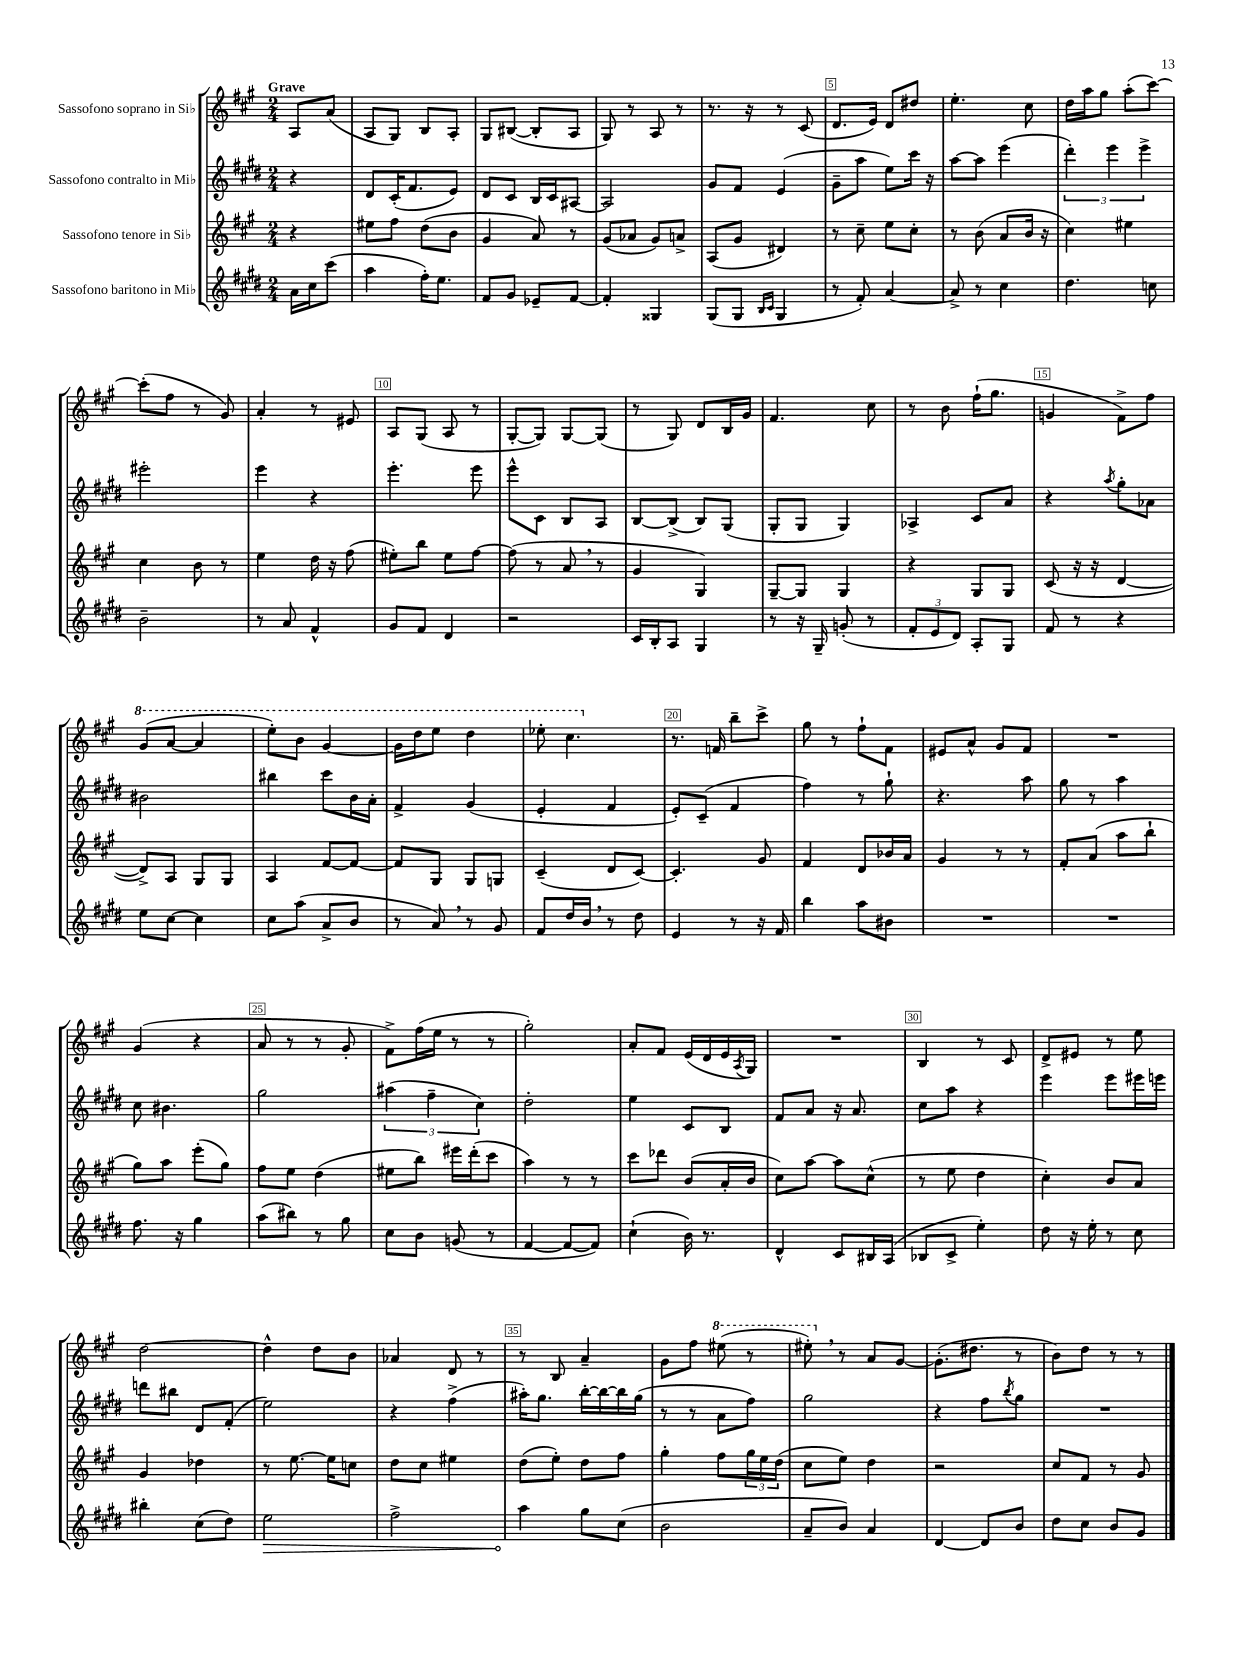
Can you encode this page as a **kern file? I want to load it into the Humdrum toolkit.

**kern	**dynam	**kern	**kern	**kern
*part4	*part4	*part3	*part2	*part1
*staff4	*staff4	*staff3	*staff2	*staff1
*I"Sassofono baritono in Mi♭	*	*I"Sassofono tenore in Si♭	*I"Sassofono contralto in Mi♭	*I"Sassofono soprano in Si♭
*clefG2	*	*clefG2	*clefG2	*clefG2
*k[f#c#g#d#]	*	*k[f#c#g#]	*k[f#c#g#d#]	*k[f#c#g#]
*M2/4	*	*M2/4	*M2/4	*M2/4
=	=	=	=	=
!	!	!	!	!LO:TX:a:B:t=Grave
16a\LL	.	4r	4r	8A/L
16cc#\J	.	.	.	.
(8ccc#\J	.	.	.	(8a/J
=1	=1	=1	=1	=1
4aa\	.	8ee#X\L	8d#/L	8A/L
.	.	8ff#\J	(16c#'/K	8G#/J)
.	.	.	8.f#/	.
16ff#'\KL)	.	(8dd\L	.	8B/L
8.ee\J	.	.	.	.
.	.	8b\J	8e/J)	8A'/J
=2	=2	=2	=2	=2
8f#/L	.	4g#/	8d#/L	8G#/L
8g#/J	.	.	8c#/J	([8B#X/J
8e-X~/L	.	8a/)	16B/LL	8B#'/L]
.	.	.	16c#/J	.
[8f#/J	.	8r	[8A#X/J	8A/J
=3	=3	=3	=3	=3
4f#'/]	.	(8g#/L	2A#/]	8G#/)
.	.	8a-X/J	.	8r
4G##X/	.	8g#/L)	.	8A/
.	.	8an^/J	.	8r
=4	=4	=4	=4	=4
(8G#/L	.	(8A/L	8g#/L	8.r
8G#/J	.	8g#/J	8f#/J	.
.	.	.	.	16r
16qqB/LL	.	.	.	.
16qqc#/JJ	.	.	.	.
4G#/	.	4d#X/)	(4e/	8r
.	.	.	.	(8c#/
=5	=5	=5	=5	=5
8r	.	8r	8g#~\L	8.d/L
8f#'/)	.	8cc#~\	8aa\J	.
.	.	.	.	16e/Jk)
[4a/	.	8ee\L	8ee\L)	8d/L
.	.	8cc#'\J	16ccc#\Jk	8dd#X/J
.	.	.	16r	.
=6	=6	=6	=6	=6
8a^/]	.	8r	[8aa\L	4.ee'\
8r	.	(8b\	8aa\J]	.
4cc#\	.	8a/L	(4eee\	.
.	.	16b/Jk	.	8cc#\
.	.	16r	.	.
=7	=7	=7	=7	=7
4.dd#\	.	4cc#\)	6ddd#'\)	16dd\LL
.	.	.	.	16aa\J
.	.	.	.	8gg#\J
.	.	.	6eee\	.
.	.	4ee#X\	.	(8aa'\L
.	.	.	6eee^\	.
8ccn\	.	.	.	[8ccc#\J)
!!LO:LB:g=z
=8	=8	=8	=8	=8
2b~\	.	4cc#\	2eee#X'\	(8ccc#'\L]
.	.	.	.	8ff#\J
.	.	8b\	.	8r
.	.	8r	.	8g#/)
=9	=9	=9	=9	=9
8r	.	4ee\	4eee\	4a'/
8a/	.	.	.	.
4f#^^/	.	16dd\	4r	8r
.	.	16r	.	.
.	.	(8ff#\	.	8e#X/
=10	=10	=10	=10	=10
8g#/L	.	8ee#X'\L)	4.eee'\	8A/L
8f#/J	.	8bb\J	.	(8G#/J
4d#/	.	8ee#\L	.	8A/
.	.	[8ff#\J	8eee\	8r
=11	=11	=11	=11	=11
2r	.	(8ff#\]	8eee^^\L	[8G#'/L
.	.	8r	8c#\J	8G#/J])
.	.	8a,/	8B/L	[8G#/L
.	.	8r	8A/J	(8G#/J]
=12	=12	=12	=12	=12
16c#/LL	.	4g#/	[8B/L	8r
16B'/J	.	.	.	.
8A/J	.	.	(8B^/J]	8G#/)
4G#/	.	4G#/)	8B/L)	8d/L
.	.	.	(8G#/J	16B/L
.	.	.	.	16g#/JJ
=13	=13	=13	=13	=13
8r	.	[8G#~/L	8G#'/L	4.f#/
16r	.	8G#/J]	8G#/J	.
16G#~/	.	.	.	.
(8gn'/	.	4G#/	4G#/)	.
8r	.	.	.	8cc#\
=14	=14	=14	=14	=14
12f#'/L	.	4r	4A-X^/	8r
12e/	.	.	.	.
.	.	.	.	8b\
12d#/J)	.	.	.	.
8A'/L	.	8G#/L	8c#/L	(16ff#`\KL
.	.	.	.	8.gg#\J
8G#/J	.	8G#/J	8a/J	.
=15	=15	=15	=15	=15
8f#/	.	(8c#/	4r	4gn/
8r	.	16r	.	.
.	.	16r	.	.
.	.	.	8qaa/	.
4r	.	[4d/	8gg#'\L	8f#^\L)
.	.	.	8a-X\J	8ff#\J
!!LO:LB:g=z
=16	=16	=16	=16	=16
*	*	*	*	*8va
8ee\L	.	8d^/L])	2b#X\	(8gg#/L
[8cc#\J	.	8A/J	.	[8aa/J
4cc#\]	.	8G#/L	.	4aa/]
.	.	8G#/J	.	.
=17	=17	=17	=17	=17
8cc#\L	.	4A/	4bb#X\	8eee'\L)
(8aa\J	.	.	.	8bb\J
8a^/L	.	[8f#/L	8ccc#\L	[4gg#/
8b/J	.	8f#/J_	16b\L	.
.	.	.	16a'\JJ	.
=18	=18	=18	=18	=18
8r	.	8f#/L]	4f#^/	16gg#\LL]
.	.	.	.	16ddd\J
8a,/)	.	8G#/J	.	8eee\J
8r	.	8G#/L	(4g#/	4ddd\
8g#/	.	8Gn/J	.	.
=19	=19	=19	=19	=19
8f#/L	.	(4c#~/	4e'/	8eee-X'\
16dd#/L	.	.	.	4.ccc#\
16b,/JJ	.	.	.	.
8r	.	8d/L	4f#/	.
8dd#\	.	[8c#/J)	.	.
=20	=20	=20	=20	=20
*	*	*	*	*X8va
4e/	.	4.c#'/]	8e'/L)	8.r
.	.	.	(8c#~/J	.
.	.	.	.	16fn/
8r	.	.	4f#/	8bb~\L
16r	.	8g#/	.	8ccc#^\J
16f#/	.	.	.	.
=21	=21	=21	=21	=21
4bb\	.	4f#/	4ff#\)	8gg#\
.	.	.	.	8r
8aa\L	.	8d/L	8r	8ff#`\L
8b#X\J	.	16b-X/L	8gg#`\	8f#\J
.	.	16a/JJ	.	.
=22	=22	=22	=22	=22
2r	.	4g#/	4.r	8e#X/L
.	.	.	.	8a^^/J
.	.	8r	.	8g#/L
.	.	8r	8aa\	8f#/J
=23	=23	=23	=23	=23
2r	.	8f#'/L	8gg#\	2r
.	.	(8a/J	8r	.
.	.	8aa\L	4aa\	.
.	.	8bb`\J	.	.
!!LO:LB:g=z
=24	=24	=24	=24	=24
8.ff#\	.	8gg#\L)	8cc#\	(4g#/
.	.	8aa\J	4.b#X\	.
16r	.	.	.	.
4gg#\	.	(8eee'\L	.	4r
.	.	8gg#\J)	.	.
=25	=25	=25	=25	=25
(8aa\L	.	8ff#\L	2gg#\	8a/
8bb#X\J)	.	8ee\J	.	8r
8r	.	(4dd\	.	8r
8gg#\	.	.	.	8g#'/
=26	=26	=26	=26	=26
8cc#\L	.	8ee#X\L	(6aa#X\	8f#^\L)
8b\J	.	8bb\J)	.	(16ff#\L
.	.	.	6ff#~\	.
.	.	.	.	16ee\JJ
(8gn/	.	16eee#X\LL	.	8r
.	.	(16ddd'\J	.	.
.	.	.	6cc#\)	.
8r	.	8ccc#\J	.	8r
=27	=27	=27	=27	=27
[4f#/	.	4aa\)	2dd#'\	2gg#'\)
8f#/L_	.	8r	.	.
8f#/J])	.	8r	.	.
=28	=28	=28	=28	=28
(4cc#`\	.	8ccc#\L	4ee\	8a'/L
.	.	8ddd-X\J	.	8f#/J
16b\)	.	(8b/L	8c#/L	(16e/LL
8.r	.	.	.	16d/
.	.	16a'/L	8B/J	16e/
.	.	.	.	8qA/
.	.	16b/JJ	.	16G#/JJ)
=29	=29	=29	=29	=29
4d#^^/	.	8cc#\L)	8f#/L	2r
.	.	[8aa\J	8a/J	.
8c#/L	.	8aa\L]	16r	.
.	.	.	8.a/	.
16B#X/L	.	(8cc#^^\J	.	.
(16A/JJ	.	.	.	.
=30	=30	=30	=30	=30
8B-X/L	.	8r	8cc#\L	4B/
8c#^/J	.	8ee\	8aa\J	.
4ee'\)	.	4dd\	4r	8r
.	.	.	.	8c#/
=31	=31	=31	=31	=31
8dd#\	.	4cc#'\)	4eee\	8d^/L
16r	.	.	.	8e#X/J
16ee'\	.	.	.	.
8r	.	8b/L	8eee\L	8r
8cc#\	.	8a/J	16eee#X\L	8ee\
.	.	.	16eeen\JJ	.
!!LO:LB:g=z
=32	=32	=32	=32	=32
4bb#X'\	.	4g#/	8dddn\L	[2dd\
.	.	.	8bb#X\J	.
(8cc#\L	.	4dd-X\	8d#/L	.
8dd#\J)	.	.	(8f#'/J	.
=33	=33	=33	=33	=33
!	!LO:HP:b	!	!	!
2ee\	>	8r	2ee\)	4dd^^\]
.	.	[8.ee\	.	.
.	.	.	.	8dd\L
.	.	16ee\KL]	.	.
.	.	8ccn\J	.	8b\J
=34	=34	=34	=34	=34
2ff#^\	.	8dd\L	4r	4a-X/
.	.	8cc#\J	.	.
.	.	4ee#X\	(4ff#^\	8d/
.	.	.	.	8r
=35	=35	=35	=35	=35
4aa\	.	(8dd\L	16aa#X'\KL)	8r
.	.	.	8.gg#\J	.
.	.	8ee'\J)	.	8B/
8gg#\L	]	8dd\L	[16bb'\LL	4a~/
.	.	.	16bb\_	.
(8cc#\J	.	8ff#\J	16bb\]	.
.	.	.	(16gg#\JJ	.
=36	=36	=36	=36	=36
2b\	.	4gg#'\	8r	8g#\L
.	.	.	8r	8ff#\J
*	*	*	*	*8va
.	.	8ff#\L	8a\L	(8eee#X\
.	.	24gg#\L	8ff#\J)	8r
.	.	24ee\	.	.
.	.	(24dd\JJ	.	.
=37	=37	=37	=37	=37
8a~/L	.	8cc#\L	2gg#\	8eee#X',\)
*	*	*	*	*X8va
8b/J)	.	8ee\J)	.	8r
4a/	.	4dd\	.	8a/L
.	.	.	.	[8g#/J
=38	=38	=38	=38	=38
[4d#/	.	2r	4r	(8.g#'\L]
.	.	.	.	8.dd#X\J
8d#/L]	.	.	8ff#\L	.
.	.	.	8qbb/	.
8b/J	.	.	8gg#\J	8r
=39	=39	=39	=39	=39
8dd#\L	.	8cc#/L	2r	8b\L)
8cc#\J	.	8f#/J	.	8dd\J
8b/L	.	8r	.	8r
8g#/J	.	8g#/	.	8r
==	==	==	==	==
*-	*-	*-	*-	*-
